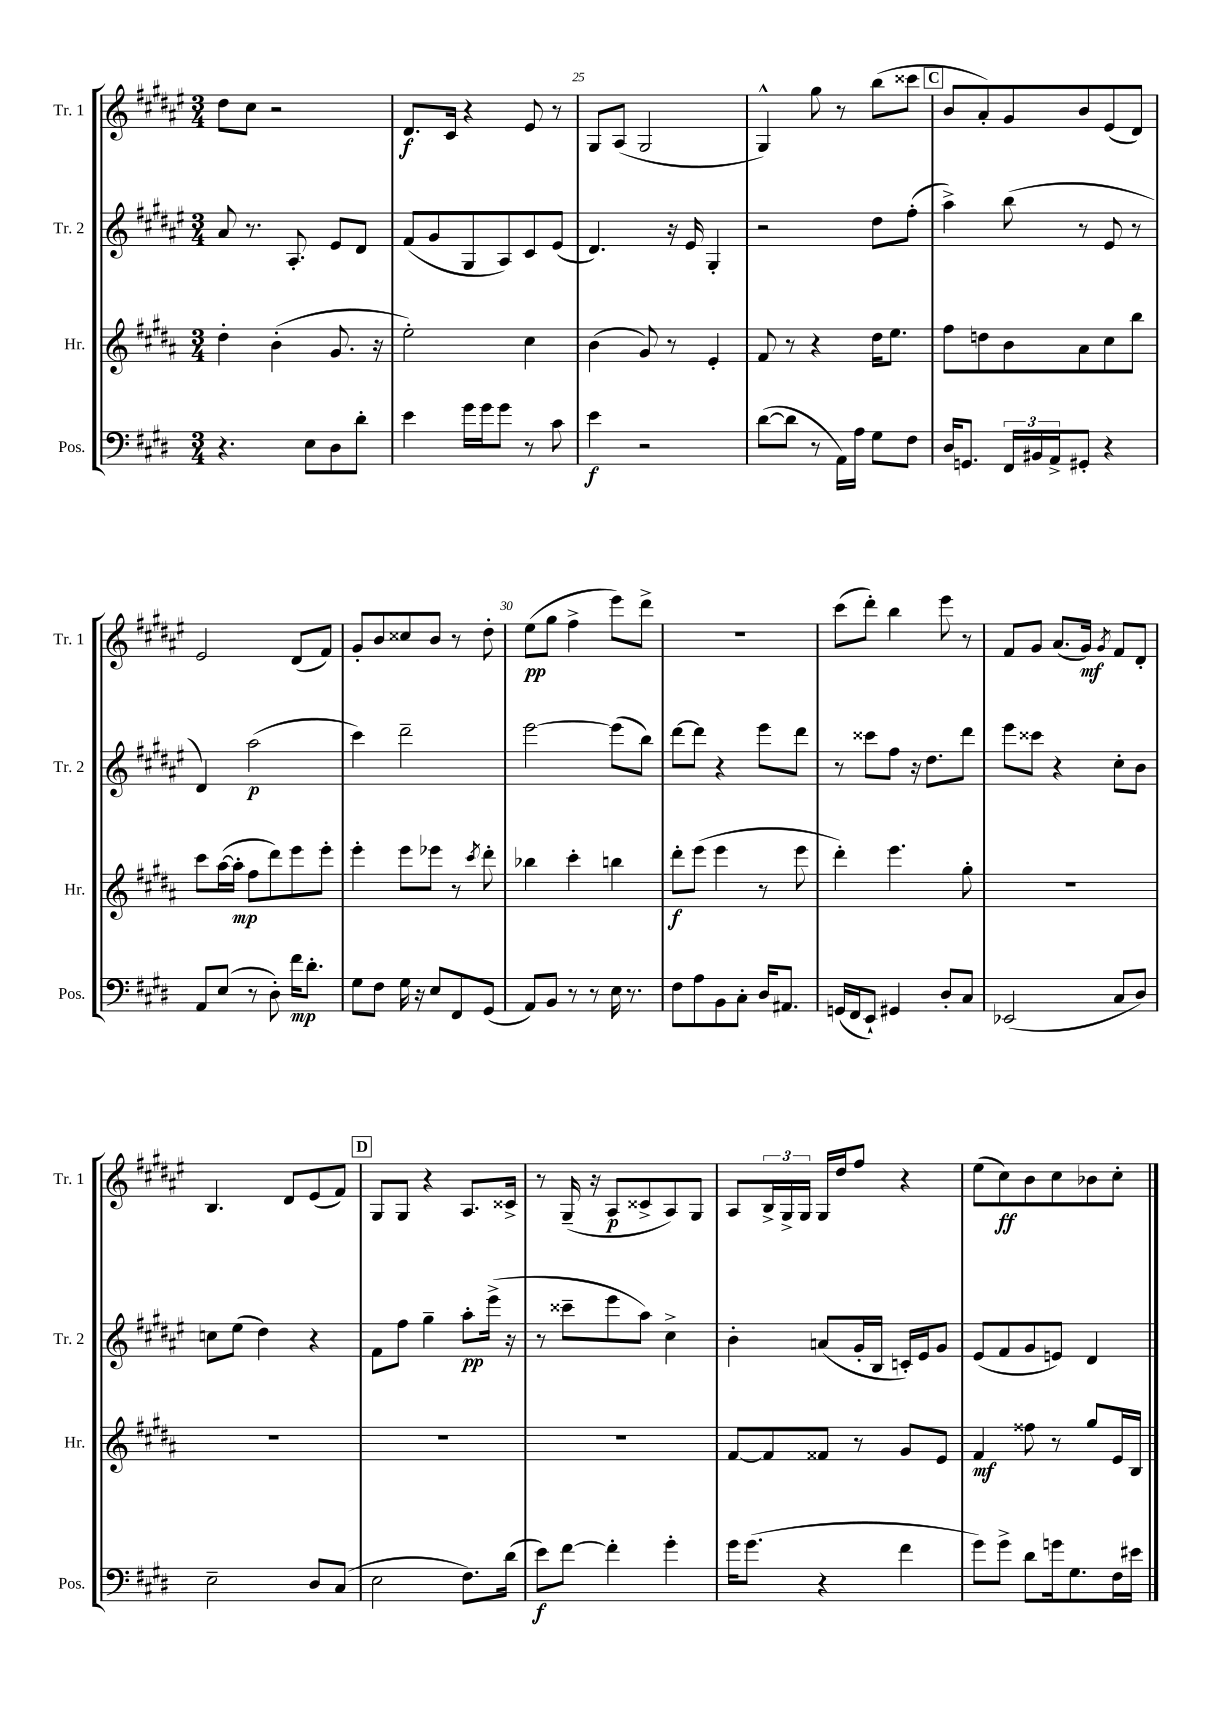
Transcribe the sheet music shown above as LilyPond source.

<<
\new StaffGroup <<
\new Staff = "s0" \with { instrumentName = "Tr. 1" shortInstrumentName = "Tr. 1" } {
    \clef treble \key fis \major \numericTimeSignature \time 3/4
    dis''8 cis''8 r2 |
    dis'8.\f cis'16 r4 eis'8 r8 |
    gis8 ais8( gis2 |
    gis4-^) gis''8 r8 b''8( cisis'''8 |
    \mark \markup { \box "C" } b'8 ais'8-.) gis'8 b'8 eis'8( dis'8) |
    eis'2 dis'8( fis'8) |
    gis'8-. b'8 cisis''8 b'8 r8 dis''8-. |
    eis''8\pp( gis''8 fis''4-> eis'''8) dis'''8-> |
    R2. |
    cis'''8( dis'''8-.) b''4 eis'''8 r8 |
    fis'8 gis'8 ais'8.( gis'16\mf) \acciaccatura { gis'8 } fis'8 dis'8-. |
    b4. dis'8 eis'8( fis'8) |
    \mark \markup { \box "D" } gis8 gis8 r4 ais8. cisis'16-> |
    r8 gis16--( r16 ais8\p cisis'8-> ais8) gis8 |
    ais8 \tuplet 3/2 { b16-> gis16-> gis16 } gis16 dis''16 fis''8 r4 |
    eis''8( cis''8\ff) b'8 cis''8 bes'8 cis''8-. \bar "|." |
}
\new Staff = "s1" \with { instrumentName = "Tr. 2" shortInstrumentName = "Tr. 2" } {
    \clef treble \key fis \major \numericTimeSignature \time 3/4
    ais'8 r8. ais8.-. eis'8 dis'8 |
    fis'8( gis'8 gis8 ais8) cis'8 eis'8( |
    dis'4.) r16 eis'16 gis4-. |
    r2 dis''8 fis''8-.( |
    \mark \markup { \box "C" } ais''4->) b''8( r8 eis'8 r8 |
    dis'4) ais''2\p( |
    cis'''4) dis'''2-- |
    eis'''2~ eis'''8( b''8) |
    dis'''8~ dis'''8 r4 eis'''8 dis'''8 |
    r8 cisis'''8 fis''8 r16 dis''8. dis'''8 |
    eis'''8 cisis'''8 r4 cis''8-. b'8 |
    c''8 eis''8( dis''4) r4 |
    \mark \markup { \box "D" } fis'8 fis''8 gis''4-- ais''8-.\pp eis'''16->( r16 |
    r8 cisis'''8-- eis'''8 ais''8) cis''4-> |
    b'4-. a'8( gis'16-. b16 c'16-.) eis'16 gis'8 |
    eis'8( fis'8 gis'8 e'8) dis'4 \bar "|." |
}
\new Staff = "s2" \with { instrumentName = "Hr." shortInstrumentName = "Hr." } {
    \clef treble \key b \major \numericTimeSignature \time 3/4
    dis''4-. b'4-.( gis'8. r16 |
    e''2-.) cis''4 |
    b'4( gis'8) r8 e'4-. |
    fis'8 r8 r4 dis''16 e''8. |
    \mark \markup { \box "C" } fis''8 d''8 b'8 ais'8 cis''8 b''8 |
    cis'''8 ais''16~( ais''16-.\mp fis''8 dis'''8) e'''8 e'''8-. |
    e'''4-. e'''8 ees'''8 r8 \acciaccatura { cis'''8 } dis'''8-. |
    bes''4 cis'''4-. b''4 |
    dis'''8-.\f e'''8( e'''4 r8 e'''8 |
    dis'''4-.) e'''4. gis''8-. |
    R2. |
    R2. |
    \mark \markup { \box "D" } R2. |
    R2. |
    fis'8~ fis'8 fisis'8 r8 gis'8 e'8 |
    fis'4\mf fisis''8 r8 gis''8 e'16 b16 \bar "|." |
}
\new Staff = "s3" \with { instrumentName = "Pos." shortInstrumentName = "Pos." } {
    \clef bass \key e \major \numericTimeSignature \time 3/4
    r4. e8 dis8 dis'8-. |
    e'4 gis'16 gis'16 gis'8 r8 cis'8 |
    e'4\f r2 |
    dis'8~( dis'8 r8 a,16) a16 gis8 fis8 |
    \mark \markup { \box "C" } dis16 g,8. \tuplet 3/2 { fis,16 bis,16 a,16-> } gis,8-. r4 |
    a,8 e8( r8 dis8-.) fis'16\mp dis'8.-. |
    gis8 fis8 gis16 r16 e8 fis,8 gis,8( |
    a,8) b,8 r8 r8 e16 r8. |
    fis8 a8 b,8 cis8-. dis16 ais,8. |
    g,16( fis,16 e,8-!) gis,4 dis8-. cis8 |
    ees,2( cis8 dis8) |
    e2-- dis8 cis8( |
    \mark \markup { \box "D" } e2 fis8.) dis'16( |
    e'8\f) fis'8~ fis'4-. gis'4-. |
    gis'16 gis'8.( r4 fis'4 |
    gis'8) gis'8-> dis'8 g'16 gis8. fis16 eis'16 \bar "|." |
}
>>
>>
\layout { \context { \Score currentBarNumber = #23 \override BarNumber.break-visibility = ##(#f #t #t) barNumberVisibility = #(every-nth-bar-number-visible 5) } }
